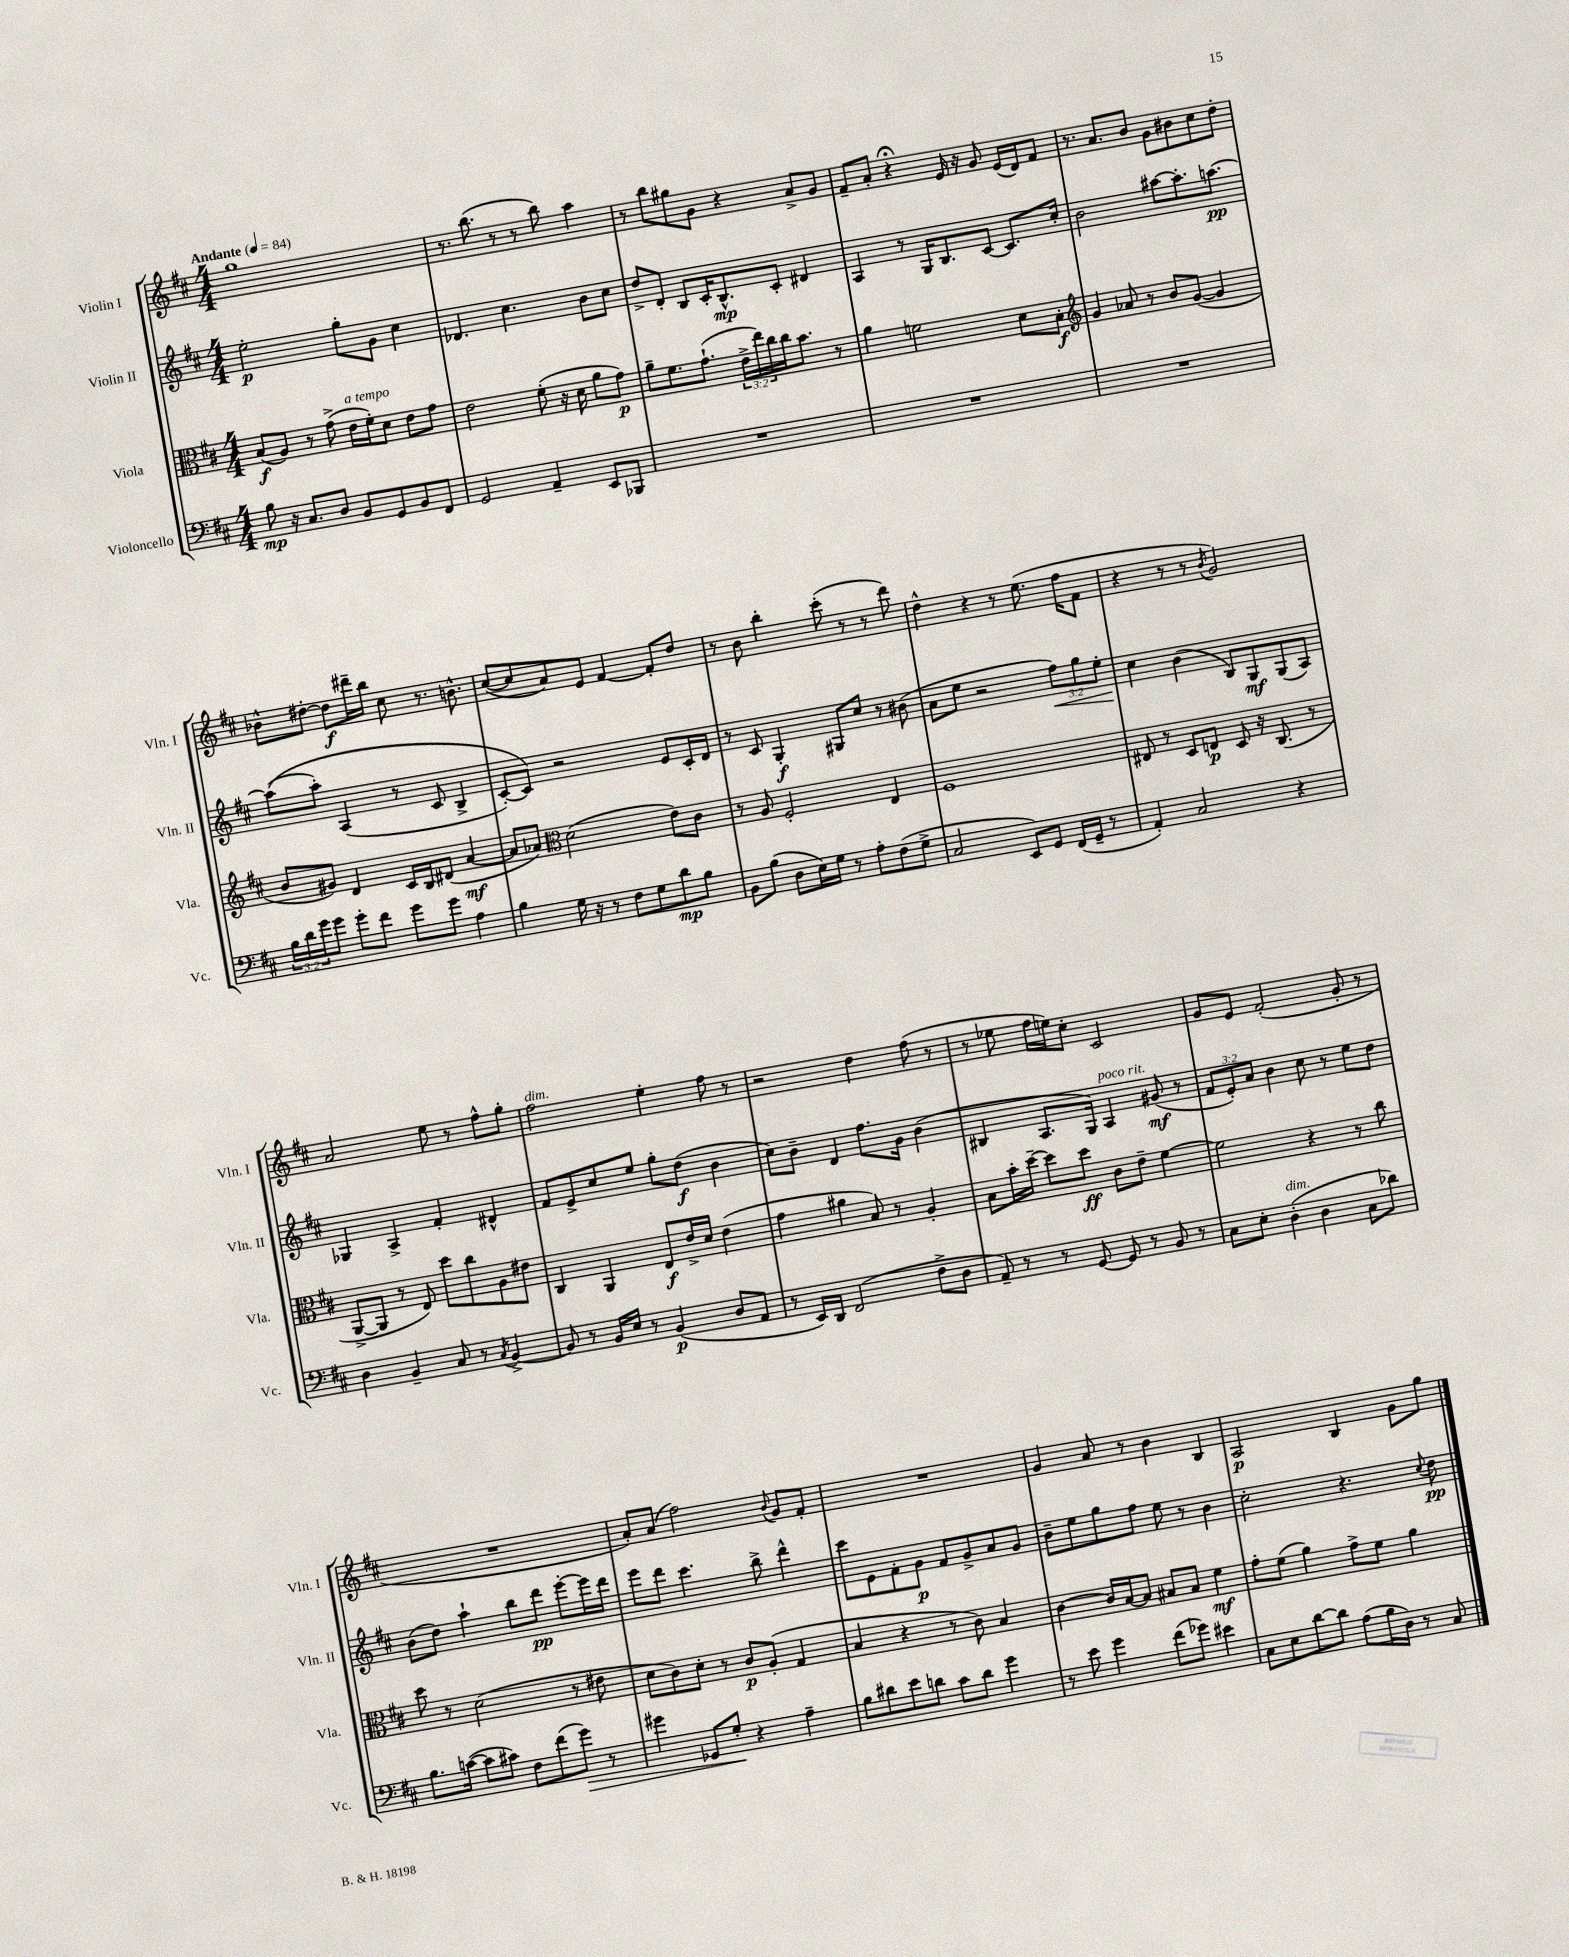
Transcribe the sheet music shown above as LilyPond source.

<<
\new StaffGroup <<
\new Staff = "s0" \with { instrumentName = "Violin I" shortInstrumentName = "Vln. I" } {
    \clef treble \key d \major \numericTimeSignature \time 4/4 \tempo "Andante" 4 = 84
    g''1 |
    r8. b''8.( r8 r8 b''8) a''4 |
    r8 b''8 gis''8 g'8 r4 a'8-> g'8 |
    fis'8-- a'8-. r4\fermata e'16 r16 g'8 e'16( d'16) fis'8 |
    r8. a'8. b'8 g'8 bis'8 cis''8 d''8-. |
    bes'8-^ dis''8~-. dis''8\f dis'''16-- b''16 cis''8 r8. b'8.-^ |
    cis''8~( cis''8 a'8) e'8 fis'4~ fis'8-. d''8 |
    r8 b'8 b''4-. cis'''8-.( r8 r8 d'''8) |
    d''4-^ r4 r8 e''8.( fis''16 fis'8 |
    r4 r8 r8 \acciaccatura { b'8 } g'2) |
    a'2 e''8 r8 fis''8-^ g''8-. |
    fis''2^\markup { \italic "dim." } e''4-. fis''8 r8 |
    r2 d''4 fis''8( r8 |
    r8 ees''8 fis''16 e''16) cis''8-. cis'2 |
    g'8 e'8 fis'2-.( g'8-. r8 |
    R1 |
    a'8-.) a'8( fis''2) \appoggiatura { b'8 } g'8 fis'8-. |
    R1 |
    g'4 a'8 r8 b'4 b4 |
    a2\p b4 g'8 g''8 \bar "|." |
}
\new Staff = "s1" \with { instrumentName = "Violin II" shortInstrumentName = "Vln. II" } {
    \clef treble \key d \major \numericTimeSignature \time 4/4 \override Staff.TupletNumber.text = #tuplet-number::calc-fraction-text
    e''2-.\p g''8-. g'8 cis''4 |
    des'4. cis''4. b'8 cis''8 |
    d''8-> d'8-. b8 cis'16-. b8.-^\mp cis'8-. dis'4 |
    a4 r8 g16 b8. cis'8~ cis'8. cis''16-. |
    b'2 ais''8~ ais''8.-. a''8.~\pp |
    a''8(\( a''8-.) a4( r8 cis'8 b4-> |
    cis'8~-.) cis'8\) r2 e'8 cis'16-. d'16 |
    r8 cis'8 g4-.\f gis8 cis''8 r8 bis'8( |
    a'8 e''8 r2 \tuplet 3/2 { fis''8\<) g''8 e''8-. } |
    cis''4\! b'4( b8) g8\mf g8( a8) |
    ges4 a4-> fis'4-. dis'4-^ |
    fis'8 e'8-> cis''8 e''8 g''8-. d''8\f( b'4 |
    cis''8) b'8-- d'4 fis''8. g'16 b'4( |
    bis4 a8. g16) a4^\markup { \italic "poco rit." } gis'8\mf( r8 |
    \tuplet 3/2 { fis'8 e'8-.) a'8 } b'4 cis''8 r8 e''8 d''8 |
    b'8( d''8) a''4-! b''8 d'''8\pp e'''8~-. e'''16 d'''16 |
    e'''8 d'''8 cis'''4. b''8-> d'''4-^ |
    cis'''8 e'8 fis'8-. g'8\p fis'8 g'8-> a'8 g'8 |
    b'8-- e''8 g''8 fis''8 e''8 r8 b'4 |
    cis''2-. r4. \appoggiatura { cis''8 } d''8\pp \bar "|." |
}
\new Staff = "s2" \with { instrumentName = "Viola" shortInstrumentName = "Vla." } {
    \clef alto \key d \major \numericTimeSignature \time 4/4 \override Staff.TupletNumber.text = #tuplet-number::calc-fraction-text
    b8\f( a8) r8 g'8->( e'16^\markup { \italic "a tempo" } fis'16-.) d'8 e'8 g'8 |
    e'2 fis'8-.( r16 d'16 a'8 g'8\p) |
    a'8-- fis'8. g'8.-!( \tuplet 3/2 { e'16-> e''16) cis''16 } cis''16 b'8. r8 |
    a'4 f'2 d'8 b8-.\f |
    \clef treble g'4 aes'8 r8 b'8 g'8~( g'4 |
    b'8 gis'8) d'4 cis'16 b16 dis'8( a'4~\mf |
    a'8 aes'8) \clef alto d'2( e'8) cis'8 |
    r8 a8 fis2-. e4 |
    fis1 |
    eis8 r8 d8 e8\p d8 r16 cis8.( r8 |
    a,8~-> a,8 r8 e8) d''8 cis''8 a8 eis'8 |
    cis4 a,4 e8\f e'16-> d'16 e'4( |
    g'4 ais'4 b8) r8 a4-. |
    b8 b'16-. d''16~-- d''8 d''8\ff cis'8 e'8-- fis'4~ |
    fis'2 r4 r8 cis''8 |
    d''8 r8 d'2( r8 eis'8 |
    d'8 cis'8) d'8-. r8 cis'8\p a8-.( g4 |
    b4 r4 r8 cis'8) b4 |
    cis'4~ cis'16 b16~ b8 bis8 bis8 fis'4\mf |
    g'8-. fis'8( a'4) g'8-> fis'8 a'4 \bar "|." |
}
\new Staff = "s3" \with { instrumentName = "Violoncello" shortInstrumentName = "Vc." } {
    \clef bass \key d \major \numericTimeSignature \time 4/4 \override Staff.TupletNumber.text = #tuplet-number::calc-fraction-text
    b8\mp r16 cis8. d8 b,8 g,8 b,8 fis,8 |
    g,2 a,4-- e,8 bes,,8 |
    R1 |
    R1 |
    R1 |
    \tuplet 3/2 { b16 d'16 g'16 } g'8 g'8-. fis'8 g'8 g'8 a4 |
    b4 g16 r16 r8 fis8 g8 d'8\mp b8 |
    b,8 b8( d8 e16) g16 r8 a8-. fis8( g8-> |
    cis2 e,8) g,8 fis,16( g,16-- r8 |
    a,4-.) cis2 r4 |
    d4 b,4-- cis8 r8 \acciaccatura { cis8 } b,4~-> |
    b,8 r8 b,16 e16 r8 b,4\p( d8 a,8 |
    r8 e,16) d,16 fis,2( fis8-> d8 |
    a,8--) r8 r8 g,8~ g,8 r8 b,8 r8 |
    cis8 e8-. d4-.^\markup { \italic "dim." }( d4 cis8 des'8) |
    b8. c'16~( c'8 cis'8) fis8 fis'8( g'8\>) r8 |
    gis'4 ges,8 g8-.\! r4 a4-- |
    b8 dis'8 e'8 d'8 cis'8 d'8 g'4 |
    r8 e'8 g'4 fis'8( ges'8) eis'4 |
    cis8 e8 d'8~ d'8 a8( b16 d16) r8 cis8 \bar "|." |
}
>>
>>
\layout { \context { \Score \remove "Bar_number_engraver" } }
